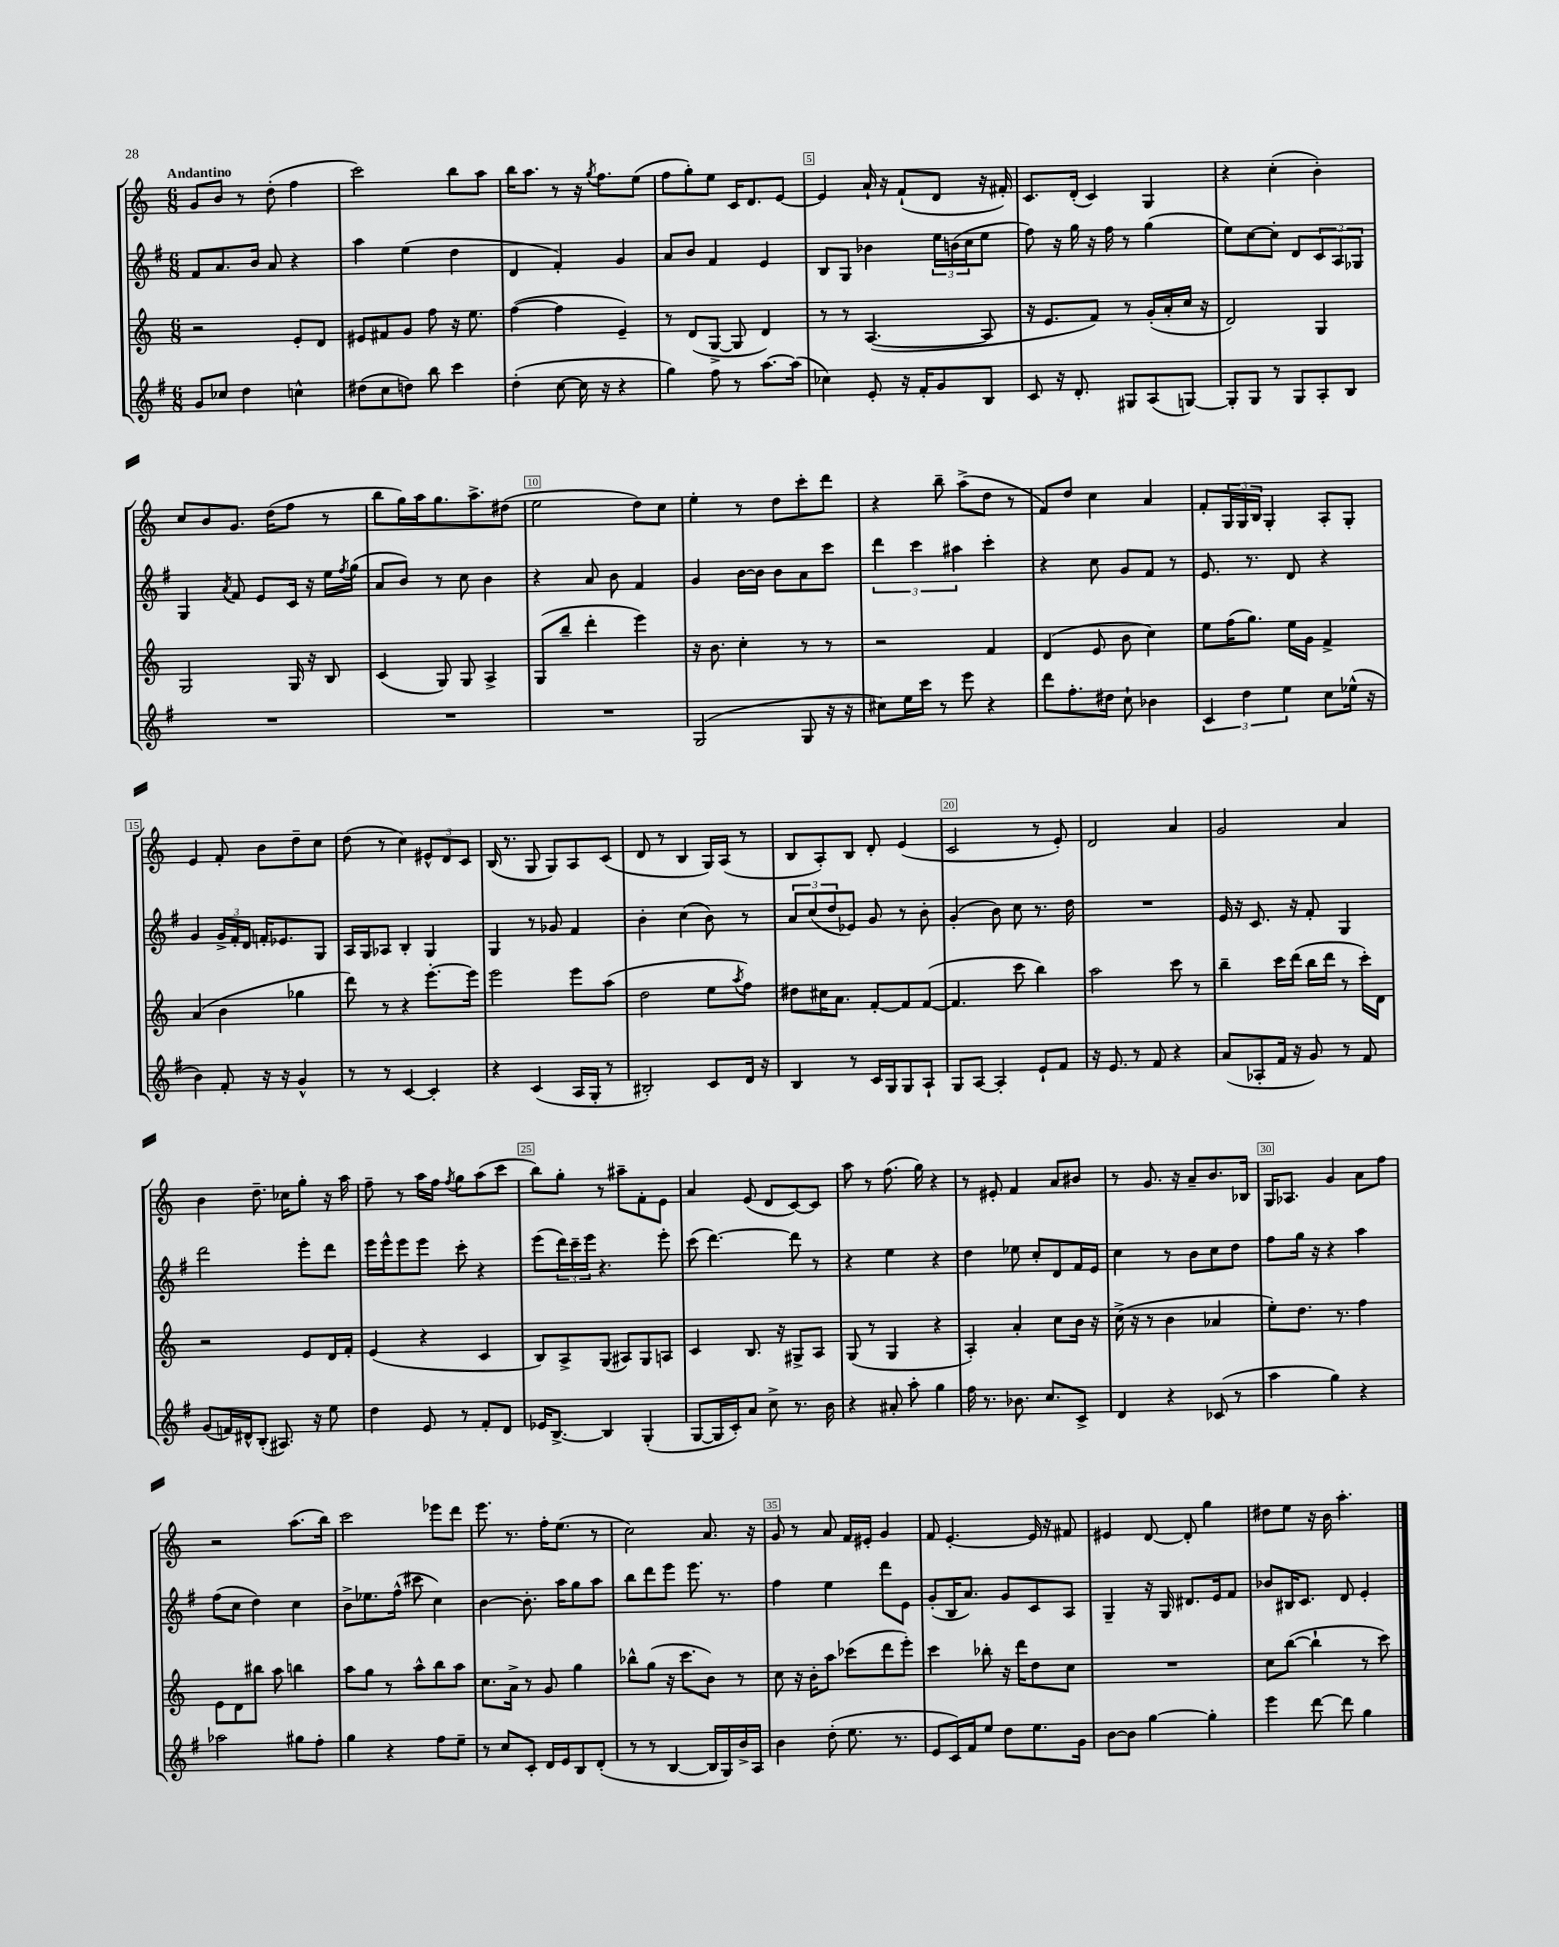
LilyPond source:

<<
\new StaffGroup <<
\new Staff = "s0" {
    \clef treble \key c \major \numericTimeSignature \time 6/8 \tempo "Andantino"
    g'8 b'8 r8 d''8-.( f''4 |
    c'''2) b''8 a''8 |
    b''16 a''8. r8 r16 \acciaccatura { g''8 } f''8. e''8( |
    f''8 g''8-.) e''8 c'16 d'8. e'8~ |
    e'4 a'16-! r16 f'8-!( d'8 r16 fis'16-.) |
    c'8. d'16-.( c'4) g4 |
    r4 c''4-.( b'4-.) |
    c''8 b'8 g'8. d''16( f''8 r8 |
    b''8 g''16) a''16 g''8. a''8.-> dis''8( |
    e''2 d''8) c''8 |
    e''4-. r8 d''8 c'''8-. d'''8 |
    r4 b''8-- a''8->( d''8 r8 |
    f'8) d''8 c''4 a'4 |
    f'8-. \tuplet 3/2 { g16 g16 b16 } g4-. a8-. g8-. |
    e'4 f'8-. b'8 d''8-- c''8 |
    d''8( r8 c''4) \tuplet 3/2 { eis'8-^ d'8 c'8 } |
    b16( r8. g8 g8) a8 c'8( |
    d'8 r8 b4 g16) a16( r8 |
    b8 a8-.) b8 d'8-. e'4( |
    c'2 r8 e'8-.) |
    d'2 a'4 |
    g'2 a'4 |
    b'4 d''8.-- ces''16 g''8-. r16 a''16 |
    f''8-- r8 a''16 f''16 \acciaccatura { f''8 } g''8 a''8( c'''8 |
    b''8) g''8-. r8 ais''8-- f'8-. e'8 |
    a'4 e'8( d'8 c'8~) c'8 |
    a''8 r8 f''8.( g''16) r4 |
    r8 eis'8-. f'4 a'8 bis'8 |
    r8 g'8. r16 a'8-- b'8. bes16 |
    g16 aes8. g'4 a'8 f''8 |
    r2 a''8.( b''16) |
    c'''2 ees'''8 d'''8 |
    e'''8. r8. f''16-. e''8.( r8 |
    c''2) a'8. r16 |
    g'8 r8 a'8 f'16 eis'16-. g'4 |
    f'8 e'4.~-. e'16 r16 fis'8 |
    eis'4 d'8~ d'8-. g''4 |
    dis''8 e''8 r16 b'16 a''4.-. \bar "|." |
}
\new Staff = "s1" {
    \clef treble \key g \major \numericTimeSignature \time 6/8
    fis'8 a'8. b'16 a'8 r4 |
    a''4 e''4( d''4 |
    d'4 fis'4-.) g'4 |
    a'8 b'8 fis'4 e'4 |
    b8 g8 bes'4 \tuplet 3/2 { e''16 b'16( c''16 } e''8 |
    fis''8) r16 g''16 r16 fis''16 r8 g''4( |
    e''8) c''8~ c''8-. d'8 \tuplet 3/2 { c'8 a8 ges8 } |
    g4 \acciaccatura { a'8 } fis'8 e'8 c'16 r16 e''16 \acciaccatura { fis''8 } g''16( |
    a'8 b'8) r8 c''8 b'4 |
    r4 a'8 b'8 fis'4 |
    g'4 b'16~ b'16 b'8 a'8 c'''8 |
    \tuplet 3/2 { d'''4 c'''4 ais''4 } c'''4-. |
    r4 c''8 g'8 fis'8 r8 |
    e'8. r8. d'8 r4 |
    g'4 \tuplet 3/2 { g'16-> fis'16-. d'16 } f'16-. ees'8. g8 |
    a16 g16 aes8 b4-. g4 |
    g4 r8 ges'8 fis'4 |
    b'4-. c''4( b'8) r8 |
    \tuplet 3/2 { a'8 c''8( d''8 } ees'8) g'8 r8 b'8-. |
    g'4-.( b'8) c''8 r8. d''16 |
    R2. |
    e'16 r16 c'8. r16 fis'8-. g4 |
    d'''2 e'''8-. d'''8 |
    e'''16 e'''16-^ e'''8 e'''8 c'''8-. r4 |
    e'''8( \tuplet 3/2 { d'''16) c'''16-- e'''16 } r4. e'''8-. |
    c'''8( d'''4.~) d'''8 r8 |
    r4 e''4 r4 |
    d''4 ees''8 c''8-. d'8 fis'16 e'16 |
    c''4 r8 b'8 c''8 d''8 |
    fis''8 g''16 r16 r4 a''4 |
    fis''8( c''8 d''4) c''4 |
    b'8-> ees''8. fis''16-^( cis'''8 c''4) |
    b'4~ b'8.-. a''16 g''8 a''8 |
    b''8 d'''8 e'''8 e'''8. r8. |
    fis''4 e''4 d'''8 e'8 |
    g'8-.( b16 a'8.) g'8 c'8 a8 |
    g4-- r16 g16 dis'8. e'16 fis'8 |
    bes'8 bis16 c'8. d'8 e'4-. \bar "|." |
}
\new Staff = "s2" {
    \clef treble \key c \major \numericTimeSignature \time 6/8
    r2 e'8-. d'8 |
    eis'8 fis'8 g'8 f''8 r16 e''8. |
    f''4~( f''4 e'4--) |
    r8 d'8( g8~-> g8 d'4) |
    r8 r8 a4.~( a8 |
    r16 e'8. f'8) r8 g'16-.( a'16-. c''16 r16 |
    d'2) g4 |
    g2 g16 r16 b8 |
    c'4( g8) g8 a4-> |
    g8( b''8-- d'''4-. e'''4) |
    r16 b'8. c''4-. r8 r8 |
    r2 f'4 |
    d'4( e'8 b'8 c''4) |
    e''8 f''16( g''8.) e''16 g'16 f'4-> |
    a'4( b'4 ges''4 |
    d'''8) r8 r4 e'''8.~-. e'''16 |
    e'''2 e'''8 a''8( |
    d''2 e''8 \acciaccatura { a''8 } f''8) |
    dis''8 cis''16 a'8. f'8~-. f'8 f'8~( |
    f'4. c'''8 b''4) |
    a''2 c'''8 r8 |
    b''4-- c'''16 d'''16( b''16 d'''16 r8 c'''16-.) d'16 |
    r2 e'8 d'16 f'16-. |
    e'4( r4 c'4 |
    b8) a8-> g8( ais8) g8 a8 |
    c'4 b8. r16 gis8-> a8 |
    g8( r8 g4 r4 |
    a4-.) a'4-. c''8 b'16 r16 |
    c''16->( r16 r8 b'4 aes'4 |
    e''8-.) d''8. r8. f''4 |
    e'8 d'8 bis''8 a''8 b''4 |
    a''8 g''8 r8 a''8-^ b''8 a''8 |
    c''8. a'16-> r8 g'8 g''4 |
    bes''8-^ g''8( r16 c'''8. b'8) r8 |
    c''8 r16 b'16-. a''8 ces'''8( d'''8 e'''8-.) |
    c'''4 bes''8-. r16 d'''16 d''8 c''8 |
    R2. |
    c''8 b''8~( b''4-! r8 c'''8) \bar "|." |
}
\new Staff = "s3" {
    \clef treble \key g \major \numericTimeSignature \time 6/8
    g'8 ces''8 d''4 c''4-^ |
    dis''8( c''8 d''8) b''8 c'''4 |
    d''4-.( c''8~ c''16 r16 r4 |
    g''4) fis''8 r8 a''8.~ a''16( |
    ces''4) e'8-. r16 fis'16-. g'8 b8 |
    c'8 r16 d'8.-. gis8 a8( g8~) |
    g8-. g8 r8 g8 a8-. b8 |
    R2. |
    R2. |
    R2. |
    g2( g8 r16 r16 |
    cis''8) e''16 c'''16 r8 e'''8 r4 |
    d'''8 fis''8.-. dis''16 c''8-! bes'4 |
    \tuplet 3/2 { c'4 d''4 e''4 } c''8 ees''16-^( r16 |
    b'4) fis'8-. r16 r16 g'4-^ |
    r8 r8 c'4~ c'4-. |
    r4 c'4( a16 g16-. r8 |
    bis2-.) c'8 d'16 r16 |
    b4 r8 c'16 g16 g8 a8-! |
    g8 a8~ a4-. e'8-! fis'8 |
    r16 e'8. r8 fis'8 r4 |
    a'8( aes8-. fis'16 r16 g'8) r8 fis'8 |
    g'8( f'16) dis'16-^ b8-.( ais8.) r16 e''8 |
    d''4 e'8 r8 fis'8-. d'8 |
    ees'16 b8.~-> b4 g4-.( |
    g8~ g16 c'16-.) a'8 c''8-> r8. b'16 |
    r4 ais'8-. a''8-. g''4 |
    fis''16 r8. bes'8. c''8. c'8-> |
    d'4 r4 ces'8( r8 |
    a''4 g''4) r4 |
    aes''2 gis''8 fis''8-. |
    g''4 r4 fis''8 e''8-- |
    r8 c''8 c'8-. d'16 e'16 b8 d'8-.( |
    r8 r8 b4~ b16 g16) b'16-> a16 |
    b'4 d''8-.( e''8. r8. |
    e'8 c'16) fis'16 e''8 d''8 e''8. g'16 |
    b'8~ b'8 g''4~ g''4-. |
    e'''4 d'''8~ d'''8 g''4 \bar "|." |
}
>>
>>
\layout { \context { \Score \override BarNumber.break-visibility = ##(#f #t #t) barNumberVisibility = #(every-nth-bar-number-visible 5) \override BarNumber.stencil = #(make-stencil-boxer 0.1 0.3 ly:text-interface::print) } }
